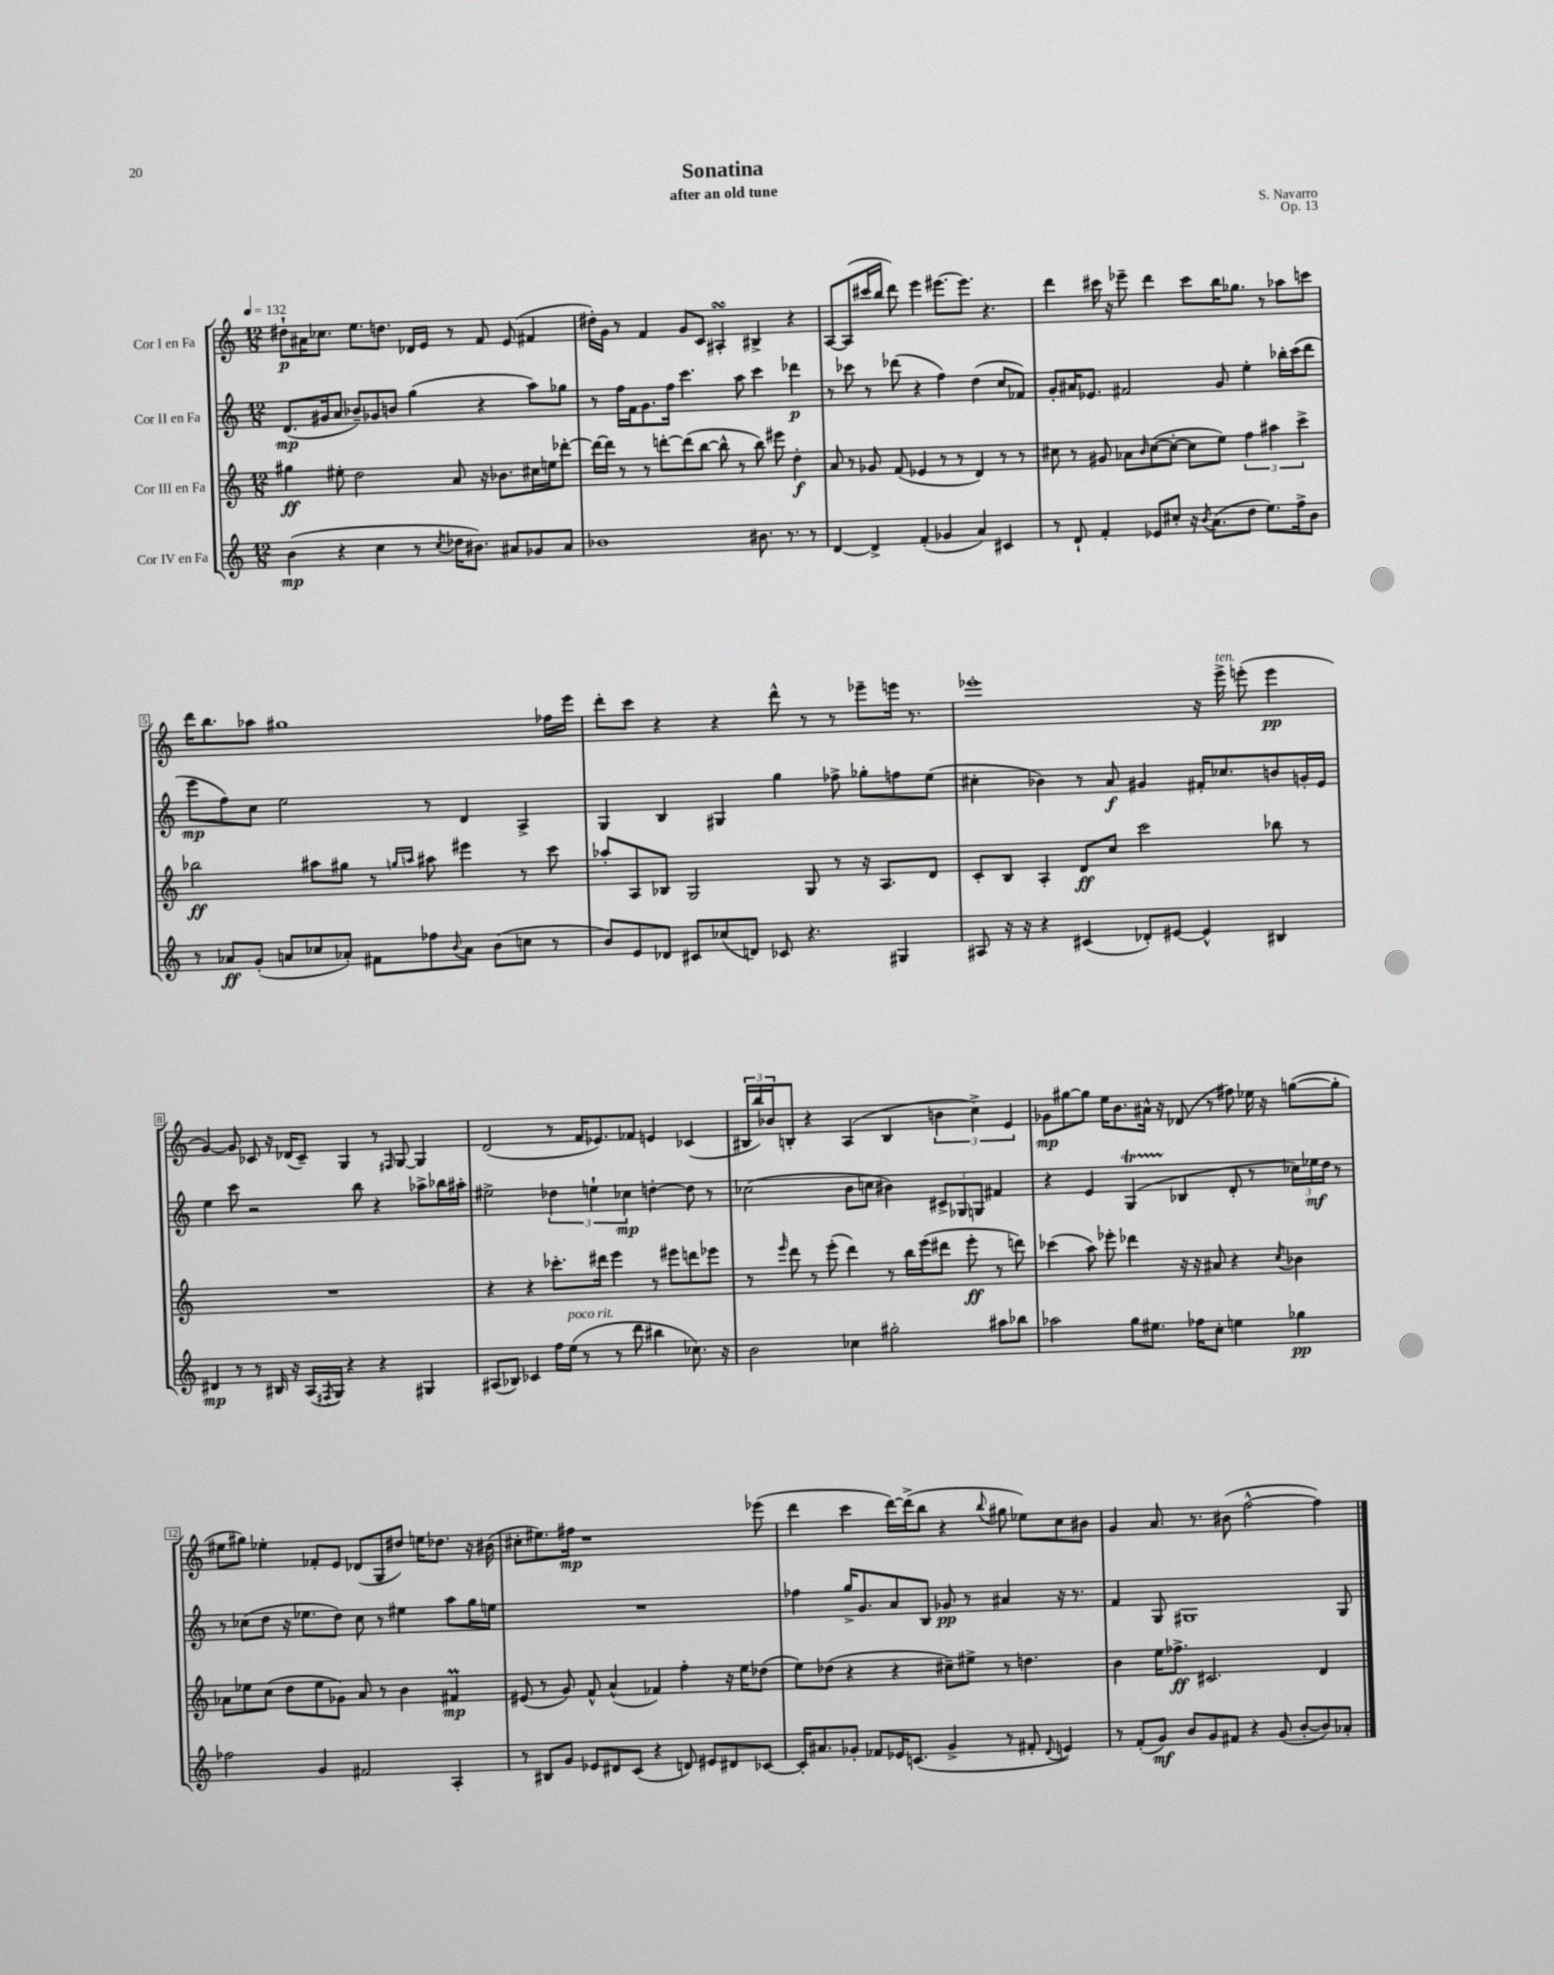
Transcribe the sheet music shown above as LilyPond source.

\header { title = "Sonatina" composer = "S. Navarro" subtitle = "after an old tune" opus = "Op. 13" }
<<
\new StaffGroup <<
\new Staff = "s0" \with { instrumentName = "Cor I en Fa" } {
    \clef treble \key c \major \numericTimeSignature \time 12/8 \tempo 4 = 132
    dis''8-!\p ais'16 ces''8. e''8. d''8. des'16 e'16 r8 f'8 e'8( fis'4 |
    dis''16-.) g'16 r8 f'4 g'8 c'8 ais4-.\turn bis4-> r4 |
    a8~ a8( cis'''16 b''16 d'''8) e'''4 eis'''8.~ eis'''8. r4. |
    d'''4 cis'''16 r16 ees'''8-- d'''4 cis'''8 b''16 ges''8. r8 aes''8 c'''8 |
    d'''16 b''8. aes''8 gis''1 fes''16 e'''16 |
    d'''8-. c'''8 r4 r4 d'''8-^ r8 r8 ees'''8-- e'''16 r8. |
    ees'''1-. r16 ees'''16->^\markup { \italic "ten." } e'''8-.( e'''4\pp |
    g'4~) g'8 ces'8 r16 des'16( ces'8--) g4 r8 \grace { fis16 } g8~ g4 |
    d'2( r8 f'16 ees'8.) fes'8 e'4 ces'4( |
    \tuplet 3/2 { bis16 b''16) bes'16 } b8-. r4 a4( b4 \tuplet 3/2 { b'4 c''4->) e'4 } |
    ges'8\mp gis''8~ gis''8 e''16 b'8. ais'16-^ r16 des'8( r8 fis''8) ees''16 r16 g''8~( g''8-. |
    eis''8 gis''8) ees''4-. fes'8-. e'8 des'8( g8 dis''8) e''16 des''8. r16 bis'16( |
    cis''8-. eis''8.) fis''16\mp r1 ees'''8( |
    d'''4 c'''4 d'''16~) d'''16->( b''8 r4 \appoggiatura { b''8 } gis''8 ees''8) c''8 bis'8 |
    g'4 a'8. r8. bis'8( f''2~-^ f''4) \bar "|." |
}
\new Staff = "s1" \with { instrumentName = "Cor II en Fa" } {
    \clef treble \key c \major \numericTimeSignature \time 12/8
    d'8.\mp( gis'16 a'8 bes'8--) ges'8 b'8 g''4( r4 a''8) ges''8 |
    r8 f''16 f'16 g'8. f''16 c'''4. a''8 c'''4 des'''4\p |
    r8 ces'''8 r8 des'''8( r4 f''4) d''4( c''8 fes'8) |
    g'8-. ais'16 ees'8. fis'2 g'8 e''4-. bes''16-. c'''16( d'''8 |
    e'''8\mp f''8) c''8 e''2 r8 d'4 a4-> |
    g4 b4 gis4 g''4 fes''8-> ges''8-. f''8 e''8( |
    cis''4-. bes'4) r8 a'8\f gis'4 fis'16-. ces''8. b'8 g'16-. e'16 |
    e''4 c'''8 r2 b''8 r4 aes''8-> bes''16 ais''16-. |
    eis''2-> \tuplet 3/2 { des''4 e''4-! ces''4\mp } d''4~-. d''8 r8 |
    ces''2( b'8 c''8 bis'4) \tuplet 3/2 { cis'8-> ges8 g8 } fis'4 |
    r4 e'4 g4\startTrillSpan( bes4\stopTrillSpan d'8-. r8 \tuplet 3/2 { ces''16) ees''16\mf d''16 } r8 |
    r8 ces''8( d''8 r16 ees''8. d''8) ces''8 r8 eis''4 a''8 g''16 e''16 |
    R1. |
    fes''4 g''16-> g'8. a'8 b8 ges'8\pp r8 ais'4 r16 r8. |
    f'4 g8 gis1 gis8 \bar "|." |
}
\new Staff = "s2" \with { instrumentName = "Cor III en Fa" } {
    \clef treble \key c \major \numericTimeSignature \time 12/8
    gis''4\ff eis''8-. d''2 a'8 r16 bes'8. cis''16 e''16 des'''8~-. |
    des'''16~ des'''16 r8 r8 d'''8~-. d'''8( b''8~ b''8-^ r8 b''8) eis'''8 d''4-.\f |
    a'8 r8 ges'8 f'8( ees'4 r8 r8 d'4) r8 r8 |
    cis''8 r8 gis'8 aes'8 \grace { b'16 } cis''8~( cis''8~-. cis''8 e''8) \tuplet 3/2 { f''4 ais''4 c'''4-> } |
    bes''2\ff ais''8 gis''8 r8 \grace { g''16 a''16 } ais''8 eis'''4 r8 c'''8 |
    aes''8-. a8 bes8 g2 g8 r8 r16 a8. d'8 |
    c'8-. b8 a4-. d'8\ff c''8 c'''2 bes''8 r8 |
    R1. |
    r4 r4 ces'''8.-. dis'''16 e'''4 r8 eis'''8 d'''8 ees'''8 |
    r8 \grace { e'''16 } d'''8 r8 e'''8-.( d'''4) r8 b''16 e'''16( dis'''8 e'''8-.\ff r8 d'''8) |
    ces'''4( a''8) ees'''8-. des'''4 r16 r16 ais'8 r4 \acciaccatura { c''8 } bes'4 |
    aes'8 ees''8 c''8( d''8 ees''8 ges'8) aes'8 r8 b'4 fis'4\prall\mp |
    eis'8( r8 g'8) f'8-^ a'4-^( fes'4) f''4-. r16 e''16 des''8( |
    e''8) des''8( r4 r4 cis''8--) eis''8-> r8 d''4. |
    b'4 e''16 fes''8.->\ff cis'2. d'4 \bar "|." |
}
\new Staff = "s3" \with { instrumentName = "Cor IV en Fa" } {
    \clef treble \key c \major \numericTimeSignature \time 12/8
    b'4\mp( r4 c''4 r8 \acciaccatura { c''8 } des''16 bis'8.) ais'8 ges'8 ais'8 |
    bes'1 bis'8. r8. r8 |
    d'4~ d'4-> f'4-.( ges'4 a'4) cis'4 |
    r8 d'8-! f'4-. ees'8 cis''8-. r16 \acciaccatura { b'8 } a'8.( d''8 e''8.) f''16-> b'8 |
    r8 aes'8\ff g'8-.( a'8 ces''8 aes'8-.) fis'8 fes''8 \appoggiatura { b'8 } aes'8 b'8( c''8 r8 |
    b'8) e'8 des'8 cis'8 ces''8( d'8) ces'8 r4. gis4 |
    ais8 r16 r16 r4 cis'4( des'8-.) eis'8~ eis'4-^ bis4 |
    dis'4\mp r8 r8 bis16 r16 a16( \acciaccatura { fis8 } g16) r4 r4 gis4 |
    ais8( bes8) ces'4 f''16 e''16^\markup { \italic "poco rit." }( r8 r8 d'''8 bis''4 ces''8.) r16 |
    b'2 ces''4 gis''2-. ais''8 bes''8 |
    aes''2 g''8 eis''8. fes''16 c''8-. e''4 ges''4\pp |
    fes''2 g'4 fis'2 a4-. |
    r8 bis8 g'8 ees'8 dis'8 c'8( r4 d'8) eis'8 dis'8 ces'8~ |
    ces'16-. ais'8. ges'8-. fes'8 ees'16 c'8.( ges'4-> r8 fis'8-. \appoggiatura { d'8 } e'4) |
    r8 f'8-.( g'8\mf) b'8 g'8 fis'8 r4 g'8( b'8~-. b'8) aes'8-. \bar "|." |
}
>>
>>
\layout { \context { \Score \override BarNumber.stencil = #(make-stencil-boxer 0.1 0.3 ly:text-interface::print) } }
